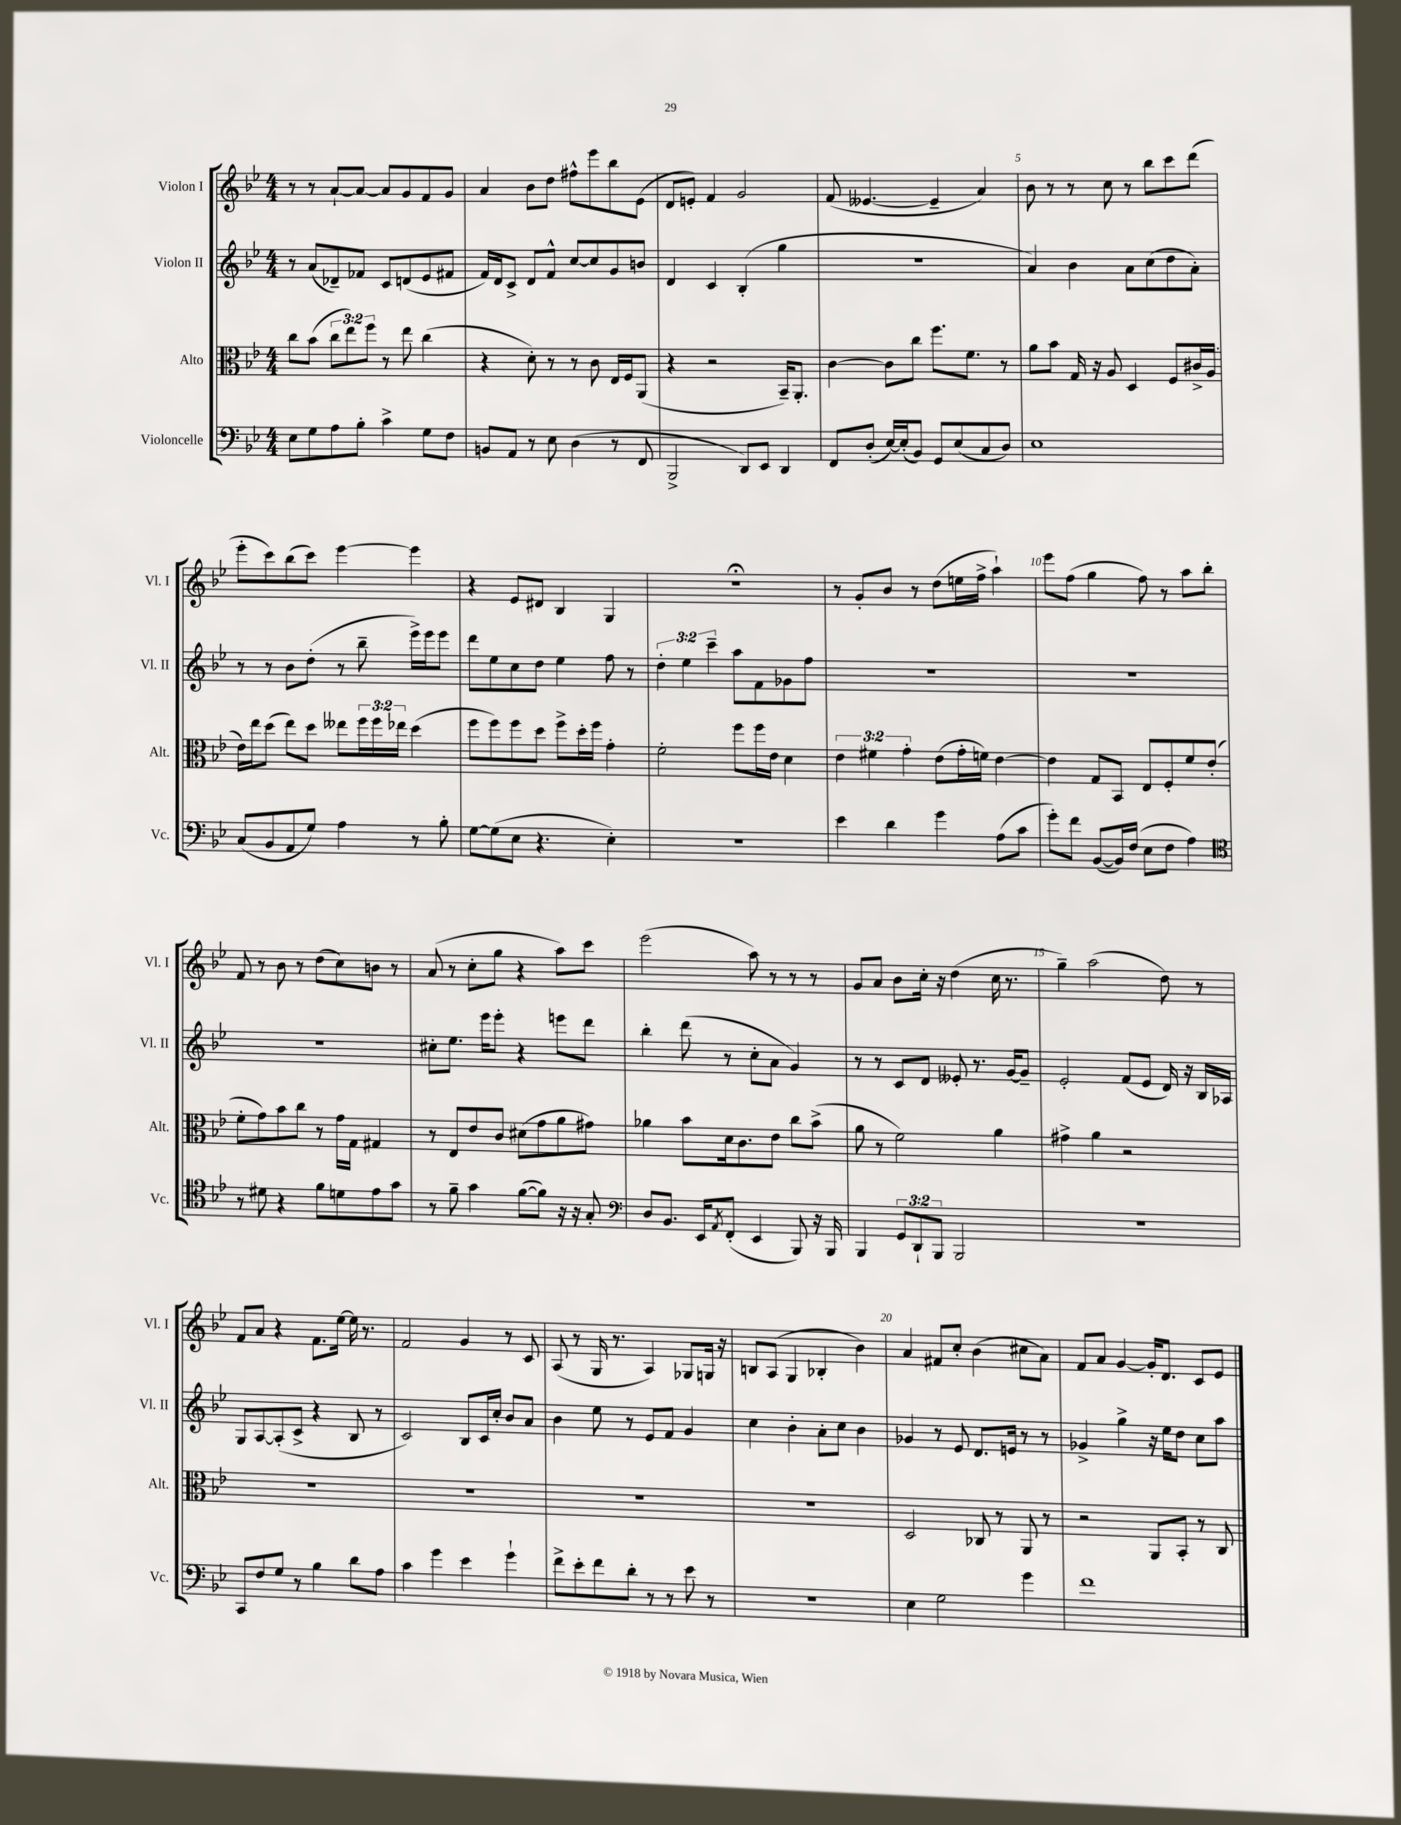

**kern	**kern	**kern	**kern
*part4	*part3	*part2	*part1
*staff4	*staff3	*staff2	*staff1
*I"Violoncelle	*I"Alto	*I"Violon II	*I"Violon I
*I'Vc.	*I'Alt.	*I'Vl. II	*I'Vl. I
*clefF4	*clefC3	*clefG2	*clefG2
*k[b-e-]	*k[b-e-]	*k[b-e-]	*k[b-e-]
*M4/4	*M4/4	*M4/4	*M4/4
=1	=1	=1	=1
8E-\L	8cc\L	8r	8r
8G\	(8b-\J	(8a/L	8r
8A\	12cc\L	8d-X~/)	[8a`/L
.	12ee-\)	.	.
8B-'\J	.	8f-X/J	8a/J_
.	12ff\J	.	.
4c^\	8r	8c/L	8a/L]
.	8ee-\	(8dn/	8g/
8G\L	(4cc\	8e-/	8f/
8F\J	.	8f#X/J	8g/J
=2	=2	=2	=2
8BBn/L	4r	16f/LL)	4a/
.	.	16d/J	.
8AA/J	.	8c^/J	.
8r	8d'\)	8d/L	8b-\L
8E-\	8r	8f^^/J	8dd\J
(4D\	8r	[8cc/L	8ff#X^^\L
.	8c\	8cc/]	8eee-\
8r	16E-/LL	8g/	8bb-\
.	16F/J	.	.
8FF/	(8AA/J	8bn/J	(8e-\J
=3	=3	=3	=3
2BBB-^/	4r	4d/	8d/L
.	.	.	8en'/J)
.	2r	4c/	4f/
8DD/L)	.	(4B-'/	2g/
8EE-/J	.	.	.
4DD/	16BB-~/KL)	4gg\	.
.	8.AA'/J	.	.
=4	=4	=4	=4
8FF/L	[4c\	1r	(8f/
(8D'/J	.	.	[4.e--X/
[16E-/LL)	8c\L]	.	.
(16E-'/J]	.	.	.
8BB-/J)	8cc\J	.	.
8GG/L	8.ff\L	.	4e--~/]
(8E-/	.	.	.
.	8.f\J	.	.
8C/	.	.	4a/)
8D/J)	8r	.	.
=5	=5	=5	=5
1E-	8a\L	4a/)	8b-\
.	8b-\J	.	8r
.	16G/	4b-\	8r
.	16r	.	.
.	8A/	.	8cc\
.	4D/	8a\L	8r
.	.	(8cc\	8bb-\L
.	8F/L	8dd\	8ccc\
.	16c#X^/L	8a'\J)	(8ddd\J
.	(16A/JJ	.	.
!!LO:LB:g=z
=6	=6	=6	=6
(8C/L	16e-\LL)	8r	8eee-'\L
.	16ee-\J	.	.
8BB-/	(8dd\J	8r	8ccc\)
8AA/	8ee-\L)	8b-\L	(8bb-\
8G/J)	8dd\J	(8dd'\J	8ccc\J)
4A\	8ee--X\L	8r	[4eee-\
.	24ff\L	8bb-~\	.
.	24ff\	.	.
.	24ee-X\JJ	.	.
8r	(4dd\	16eee-^\LL)	4eee-\]
.	.	16eee-\J	.
8B-'\	.	8eee-\J	.
=7	=7	=7	=7
[8G\L	8ff\L	8ddd\L	4r
(8G\]	8ff\)	8ee-\	.
8E-\J	8ff\	8cc\	8e-/L
4.r	8dd\J	8dd\J	8d#X/J
.	8ff^\L	4ee-\	4B-/
.	16dd'\L	.	.
.	16ff\JJ	.	.
4E-'\)	4g'\	8ff\	4G/
.	.	8r	.
=8	=8	=8	=8
1r	2f'\	6dd'\	1r;<
.	.	6ee-\	.
.	.	6ccc~\	.
.	8ff\L	8aa\L	.
.	16ff\L	8f\	.
.	16e-\JJ	.	.
.	4d\	8g-X\	.
.	.	8ff\J	.
=9	=9	=9	=9
4e-\	6e-\	1r	8r
.	.	.	8g'/L
.	6f#X\	.	.
4d\	.	.	8b-/J
.	6g'\	.	.
.	.	.	8r
4g\	(8e-\L	.	(8dd\L
.	16g'\L	.	16een\L
.	16fn\JJ)	.	16ff^\JJ
(8A\L	[4e-\	.	4aa`\)
8c\J	.	.	.
=10	=10	=10	=10
8g'\L)	4e-\]	1r	8eee-\L
8f\J	.	.	(8ff\J
([8BB-/L	8G/L	.	4gg\
16BB-/L])	8BB-/J	.	.
(16F/JJ	.	.	.
8E-\L	8E-/L	.	8ff\)
8F\J	8F'/	.	8r
4A\)	8f/	.	8aa\L
.	(8e-'/J	.	8bb-'\J
!!LO:LB:g=z
=11	=11	=11	=11
*clefC4	*	*	*
8r	8f'\L	1r	8f/
8d#X\	8g\)	.	8r
4r	8b-\	.	8b-\
.	8cc\J	.	8r
8f\L	8r	.	(8dd\L
8dn\	16g\LL	.	8cc\)
.	16G\JJ	.	.
8e-\	4G#X/	.	8bn\J
8g\J	.	.	8r
=12	=12	=12	=12
8r	8r	8cc#X'\L	(8a/
8f~\	8E-/L	8.ee-\J	8r
4g\	8e-/	.	8cc'\L
.	.	16eee-\KL	.
.	8c/J	8eee-'\J	8gg\J
([8f\L	(8d#X\L	4r	4r
8f\J])	8g\	.	.
16r	8a\	8eeen\L	8aa\L)
16r	.	.	.
8G'/	8g#X\J)	8ddd\J	8ccc\J
=13	=13	=13	=13
*clefF4	*	*	*
8D/L	4a-X\	4bb-'\	(2eee-\
8.BB-/J	.	.	.
.	8b-\L	(8ddd\	.
16EE-/KL	.	.	.
8qAA/	.	.	.
(8FF'/J	16d\k	8r	.
.	8.c\	.	.
4EE-/	.	8cc'\L	8aa\)
.	8e-\J	8a\J	8r
8BBB-/)	8cc\L	4g/)	8r
16r	(8b-^\J	.	8r
16BBB-/	.	.	.
=14	=14	=14	=14
4BBB-/	8a\	8r	8g/L
.	8r	8r	8a/J
12GG/L	2f\)	8c/L	8b-\L
12DD`/	.	.	.
.	.	8d/J	16cc'\Jk
12BBB-/J	.	.	.
.	.	.	16r
2BBB-/	.	8e--X'/	(4dd\
.	.	8.r	.
.	4a\	.	16cc\
.	.	[16g/KL	8.r
.	.	8g~/J]	.
=15	=15	=15	=15
1r	4g#X^\	2e-'/	4gg~\)
.	4a\	.	(2aa\
.	2r	(8f/L	.
.	.	8e-/J	.
.	.	16d/)	8dd\)
.	.	16r	.
.	.	16B-/LL	8r
.	.	16A-X/JJ	.
!!LO:LB:g=z
=16	=16	=16	=16
8CC/L	1r	8G/L	8f/L
8F/	.	[8A/	8a/J
8G/J	.	(8A'/]	4r
8r	.	8c^/J	.
4B-\	.	4r	8.f\L
.	.	.	[16ee-\Jk
8d\L	.	8B-/	16ee-\]
.	.	.	8.r
8A\J	.	8r	.
=17	=17	=17	=17
4c\	1r	2c/)	2f/
4g\	.	.	.
4e-\	.	8B-/L	4g/
.	.	16c/L	.
.	.	16cc'/JJ	.
4g`\	.	8b-/L	8r
.	.	8a/J	8c/
=18	=18	=18	=18
8f^\L	1r	4b-\	(8A/
8e-'\	.	.	8r
8f\	.	8ee-\	16G/
.	.	.	8.r
8d'\J	.	8r	.
8r	.	8e-/L	4A/)
8r	.	8f/J	.
8e-\	.	4g/	8G-X/L
8r	.	.	16Gn/Jk
.	.	.	16r
=19	=19	=19	=19
1r	1r	4cc\	8Bn/L
.	.	.	(8A/J
.	.	4b-'\	4G/
.	.	8a'\L	4B-X'/
.	.	8cc\J	.
.	.	4b-\	4b-\)
=20	=20	=20	=20
4E-\	2D/	4g-X/	4a/
2G\	.	8r	8f#X/L
.	.	8e-/	8cc'/J
.	8C-X/	8.d/L	(4b-\
.	8r	.	.
.	.	16en/Jk	.
4g\	8AA/	8r	8cc#X\L
.	8r	8r	8a\J)
=21	=21	=21	=21
1f	2r	4g-X^/	8f/L
.	.	.	8a/J
.	.	4gg^\	[4g/
.	8AA/L	16r	16g'/KL]
.	.	16ee-\KL	8.d/J
.	8BB-'/J	8dd\J	.
.	8r	8cc\L	8c/L
.	8C/	8aa\J	8e-/J
==	==	==	==
*-	*-	*-	*-
